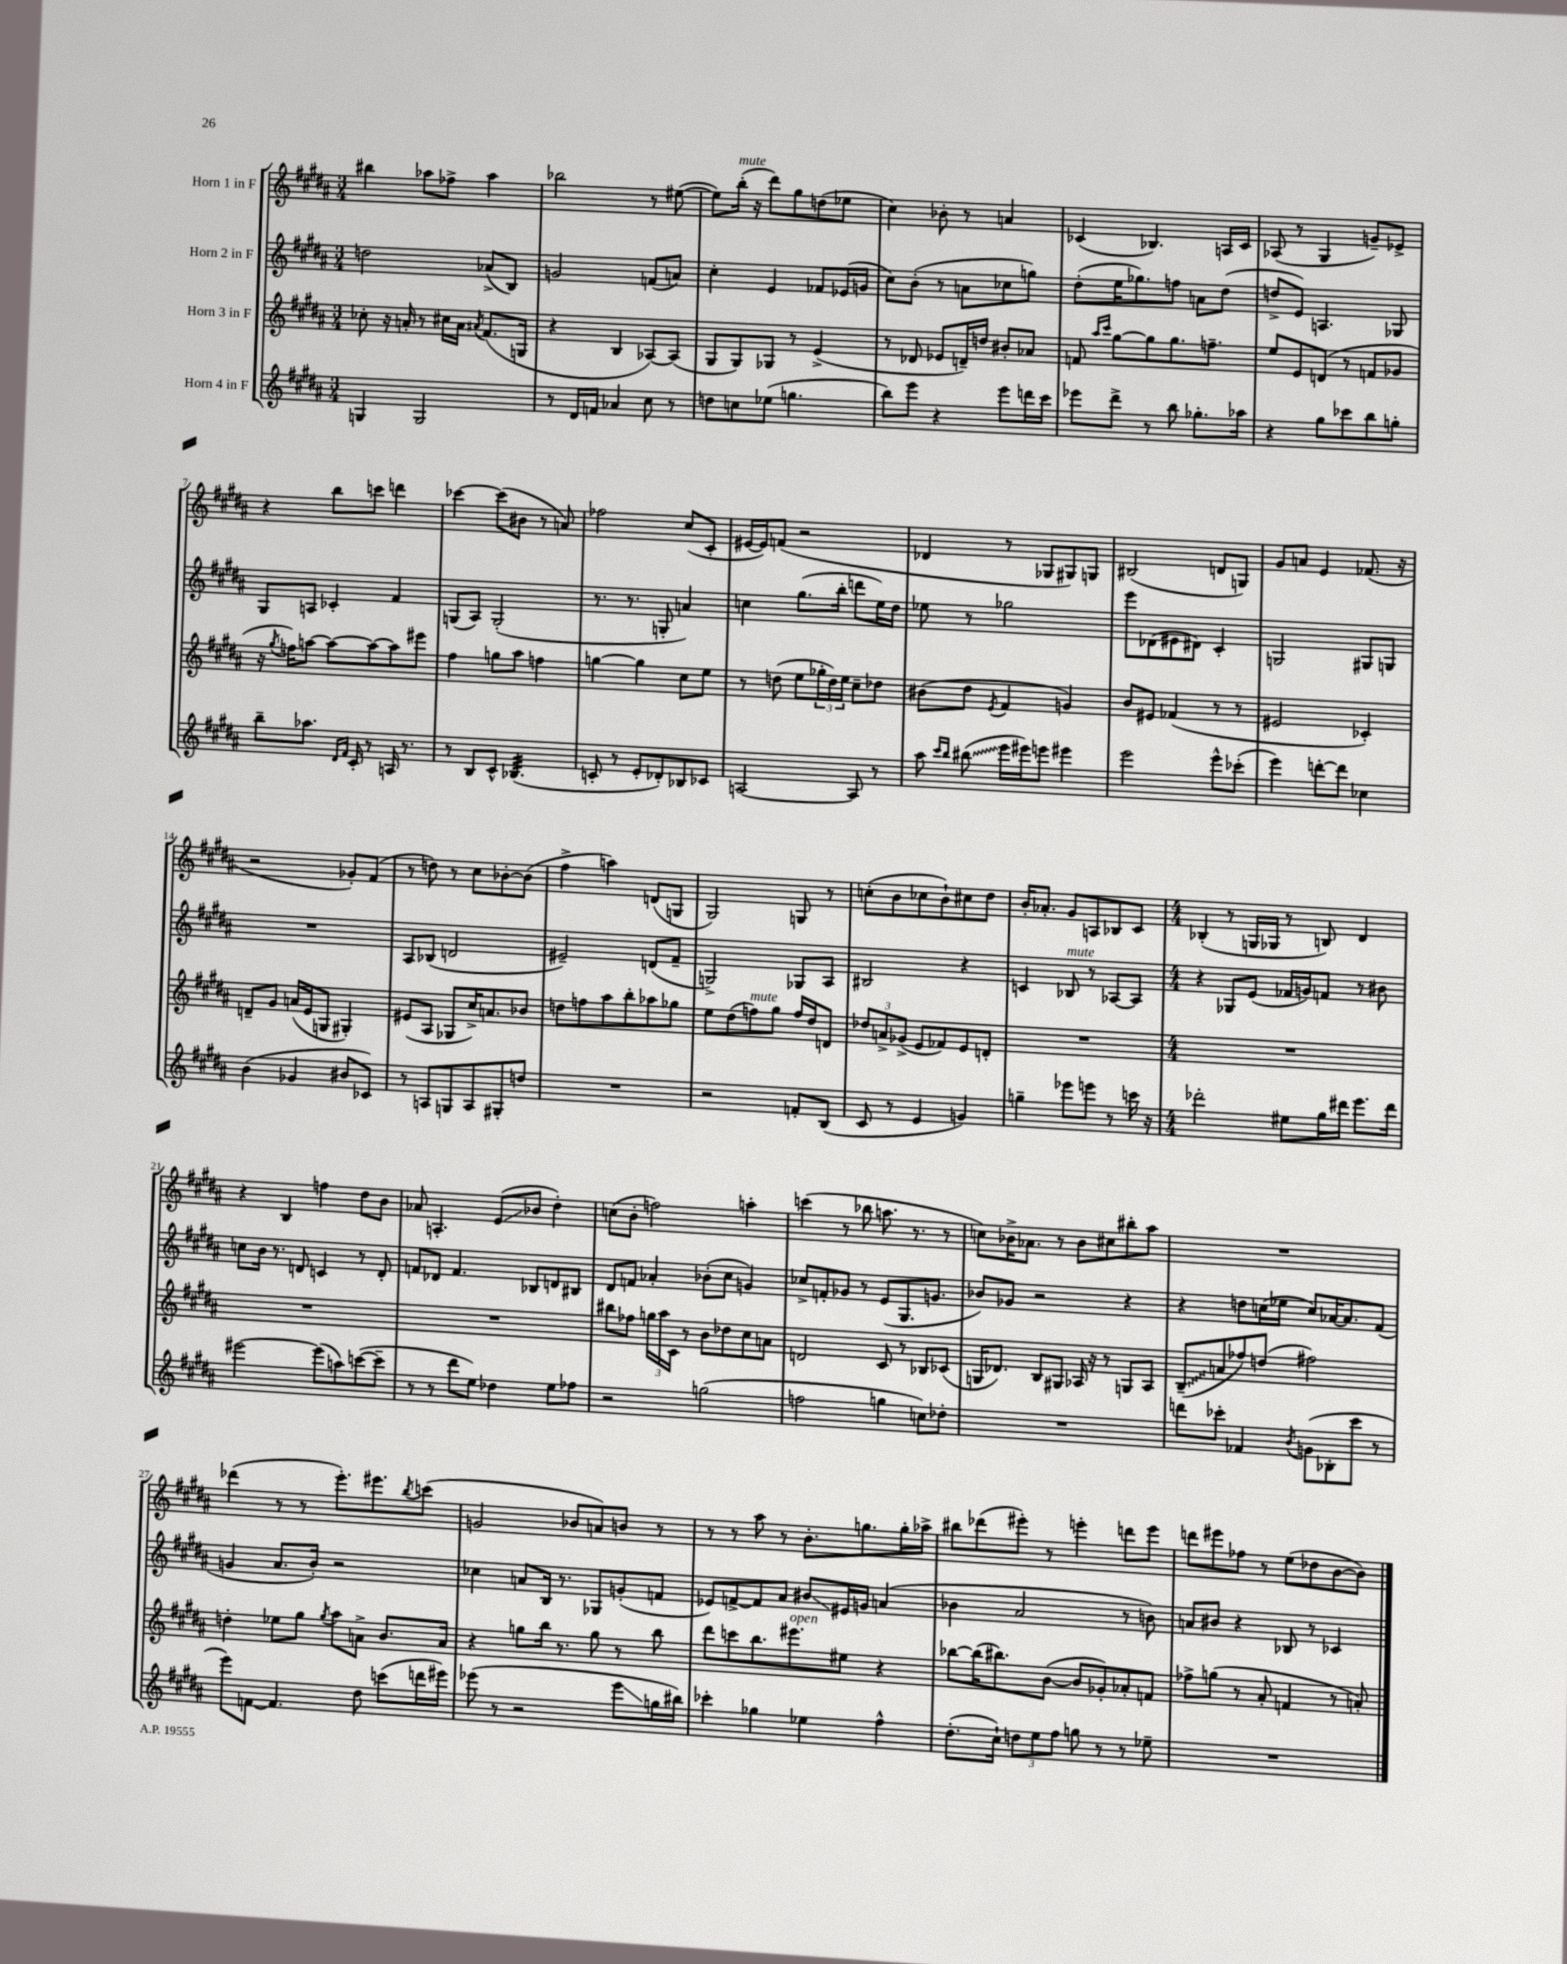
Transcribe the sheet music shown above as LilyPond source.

<<
\new StaffGroup <<
\new Staff = "s0" \with { instrumentName = "Horn 1 in F" } {
    \clef treble \key b \major \numericTimeSignature \time 3/4
    bis''4 aes''8 fes''8-> aes''4 |
    bes''2 r8 eis''8~( |
    eis''8) b''16-.^\markup { \italic "mute" }( r16 dis'''8) gis''8 d''8( ees''8 |
    cis''4) bes'8-. r8 a'4 |
    ces'4( bes4.) a16 ces'16 |
    aes8( r8 gis4 g'8--) ees'8-> |
    r4 b''8 c'''8 d'''4 |
    ces'''4~ ces'''8( bis'8 r8 a'8) |
    fes''2 cis''8( cis'8-. |
    eis'16~ eis'16) f'8( r2 |
    des'4 r8 ges8 gis8) g8 |
    bis2( d'8 g8) |
    gis'8 a'8 e'4 fes'8.( r16 |
    r2 ges'8-.) fis'8( |
    r8 d''8) r8 cis''8 bes'8~-. bes'8( |
    fis''4-> a''4) d'8( g8 |
    gis2) g8 r8 |
    c''8-.( b'8 ces''8 b'8-!) cis''8 dis''8 |
    b'16-. aes'8.-. gis'8 a8 bes8 cis'8 |
    \numericTimeSignature \time 4/4 bes4-.( r8 g16 ges16 r8 b8) dis'4 |
    r4 b4 f''4 dis''8 b'8 |
    aes'8 a4.-. e'8\glissando( bes'8 dis''4-.) |
    c''8( b'8-. f''2) a''4-. |
    c'''4( r8 bes''8 a''8. r8. r8 |
    c''8) bes'16-> aes'8. r8 bes'8 cis''8 bis''8-. ais''8 |
    R1 |
    des'''4( r8 r8 e'''8.-.) eis'''8. \acciaccatura { b''8 } c'''8( |
    g'2 bes'8 a'8) b'8 r8 |
    r8 r8 ais''8 r8 b'8.-. g''8. g''16-. aes''16-> |
    bis''8 des'''8( eis'''8-.) r8 e'''4-. d'''8 e'''8 |
    d'''8 eis'''8 fes''8 r8 e''8( des''8 b'8~ b'8) \bar "|." |
}
\new Staff = "s1" \with { instrumentName = "Horn 2 in F" } {
    \clef treble \key b \major \numericTimeSignature \time 3/4
    d''2 aes'8->( b8) |
    g'2 f'8( a'8) |
    cis''4-. e'4 fes'8 ees'16( g'16 |
    cis''8) b'8-.( r8 a'8 ces''8 g''8) |
    dis''8-.( e''16 ges''8.) f''8 a'8 dis''8( |
    d''8-> e'8) a4. ges8 |
    gis8 a8 ces'4-. fis'4 |
    g8( ais8) g2-.( |
    r8. r8. g8-. a'4) |
    c''4 gis''8.( b''16-. d'''8 e''16) dis''16 |
    ees''8 r8 ges''2 |
    e'''8 des'8( eis'8 dis'8) cis'4-. |
    g2 gis8 g8 |
    R2. |
    ais8 bes8( d'2 |
    eis'2--) d'8( fis'8-- |
    g2->) ges8 ais8 |
    bis2 r4 |
    c'4 bes8^\markup { \italic "mute" } r8 aes8~ aes8 |
    \numericTimeSignature \time 4/4 r4 ges8 e'8( fes'16 g'16) f'8 r8 bis'8 |
    c''8 b'16 r8. d'8 c'4 r8 d'8-. |
    f'8 des'8 f'4. bes8 d'8 bis8 |
    dis'8 f'8 aes'4-. bes'8-.( cis''8 g'4) |
    ces''8-> f'8-. ges'8 r8 e'8( gis8. g'8. |
    bes'8) ges'8 r2 r4 |
    r4 d''8 c''16( ees''16 c''8) aes'16~ aes'8. fis'8( |
    g'4 ais'8. b'16-.) r2 |
    ces''4 a'8 b16 r8. ges8 g'8-.( f'8 |
    ees'8) f'8~-> f'8 ais'8 bis'8\glissando eis'16 g'16 a'4( |
    bes'4 ais'2 r8 b'8) |
    a'8 bis'8 r4 bes8 r8 ces'4 \bar "|." |
}
\new Staff = "s2" \with { instrumentName = "Horn 3 in F" } {
    \clef treble \key b \major \numericTimeSignature \time 3/4
    ces''8-. r16 a'16-. r8 cis''16 a'16 \acciaccatura { ais'8 } fis'8.( g16 |
    r4 b4 aes8~) aes8( |
    gis8 gis8) ges8 r8 e'4->( |
    r8 des'8 ees'8 d'16--) d''16 bis'8-. aes'8 |
    f'8 \grace { ais''16 cis'''16 } gis''8~ gis''8 gis''8. f''8.-- |
    e''8 e'8 d'8( r8 f'8 ges'8 |
    r16 \acciaccatura { gis''8 } f''16) a''8~ a''8~ a''8~ a''8 eis'''8 |
    fis''4 g''8 ais''8 f''4 |
    g''4~ g''4 cis''8 e''8 |
    r8 d''8( e''8 \tuplet 3/2 { ges''16-. d''16) e''16 } cis''8-- des''8 |
    bis'8( dis''8 \acciaccatura { e'8 } fis'4 g'4) |
    b'8 eis'8 fes'4( r8 r8 |
    eis'2 ces'4-.) |
    d'8-- gis'8 a'16( e'16 g8 gis4-.) |
    eis'8( ais8 ges8 cis''16->) a'8. bes'8 |
    d''8 f''8 ais''8 b''8-. aes''8 ges''8 |
    e''8 dis''8( f''8^\markup { \italic "mute" }) gis''8 f''16 dis''16 d'8 |
    \tuplet 3/2 { des''8 a'8-> ges'8->( } e'8 fes'8) e'8 d'8-. |
    R2. |
    \numericTimeSignature \time 4/4 R1 |
    R1 |
    R1 |
    bis''8 fes''8 \tuplet 3/2 { g''16 ais''16 cis'16 } r8 b'8 des''8 cis''8 a'8 |
    d'2 cis'8 r8 bes8 ces'8( |
    g16 des'8.) b8 gis8 aes16 r16 r8 g8 aes8 |
    \once \override Glissando.style = #'zigzag b8--\glissando( a'8 fes''8) d''8( fis''2) |
    d''4-. ees''8 gis''8 \acciaccatura { gis''8 } ais''8 a'8-> b'8. a'16 |
    r4 g''8 b''16 r8. g''8 r8 b''8 |
    dis'''8 c'''8 b''8. eis'''8.^\markup { \italic "open" } eis''8 r4 |
    bes''8~ bes''16( bis''8.) b'8~( b'8 ges'8-.) aes'8-. f'8 |
    fes''8-> g''8( r8 ais'8-. f'4 r8 a'8-.) \bar "|." |
}
\new Staff = "s3" \with { instrumentName = "Horn 4 in F" } {
    \clef treble \key b \major \numericTimeSignature \time 3/4
    g4 g2 |
    r8 dis'16 f'16 aes'4 cis''8 r8 |
    d''8 c''8 ees''8( g''4. |
    b''8) e'''8 r4 e'''8 d'''16 cis'''16 |
    ees'''8 dis'''8-> r8 b''8 ges''8.-. aes''16 |
    r4 gis''8 ces'''8 b''8 g''8-. |
    b''8-- aes''8. \grace { dis'16 fis'16 } cis'16-. r8 a16 r8. |
    r8 b8 cis'8-^ bes4.:32( |
    c'8-. r8 e'8-. des'8-.) bes8 ces'8 |
    a2~ a8 r8 |
    ais''8 \grace { cis'''16 b''16 } \once \override Glissando.style = #'zigzag bis''8\glissando( e'''16 eis'''16) e'''8 eis'''4 |
    e'''2 e'''8-^ ces'''8-.( |
    e'''4) d'''8~-. d'''8 ces''4 |
    b'4( ges'4 bis'8 ces'8) |
    r8 a8 g8 a8 gis8-. d''8 |
    R2. |
    r2 f'8-. b8( |
    cis'8 r8 e'4 g'4) |
    g''4-- ees'''8 e'''8 r8 c'''16 r16 |
    \numericTimeSignature \time 4/4 des'''2-. eis''8 gis''16 dis'''16 e'''8. dis'''16 |
    eis'''2~ eis'''8( a''8) c'''8~( c'''8-- |
    r8 r8 dis'''8 e''8) des''4 e''8 fes''8 |
    r2 g''2( |
    f''2 g''4 c''8) des''8-. |
    R1 |
    d'''8 ces'''8-. fes'4 \acciaccatura { b'8 } g'8( bes8-. ces'''8 r8 |
    e'''8) f'8~ f'4. dis''8 c'''8( d'''16 eis'''16) |
    ees'''8( r8 r2 ees'''8\glissando g''16 bis''16) |
    ces'''4-. ges''4 ees''4 fis''4-^ |
    dis''8.-.( cis''16-!) \tuplet 3/2 { d''8 e''8 fis''8 } g''8 r8 r8 ees''8-- |
    R1 \bar "|." |
}
>>
>>
